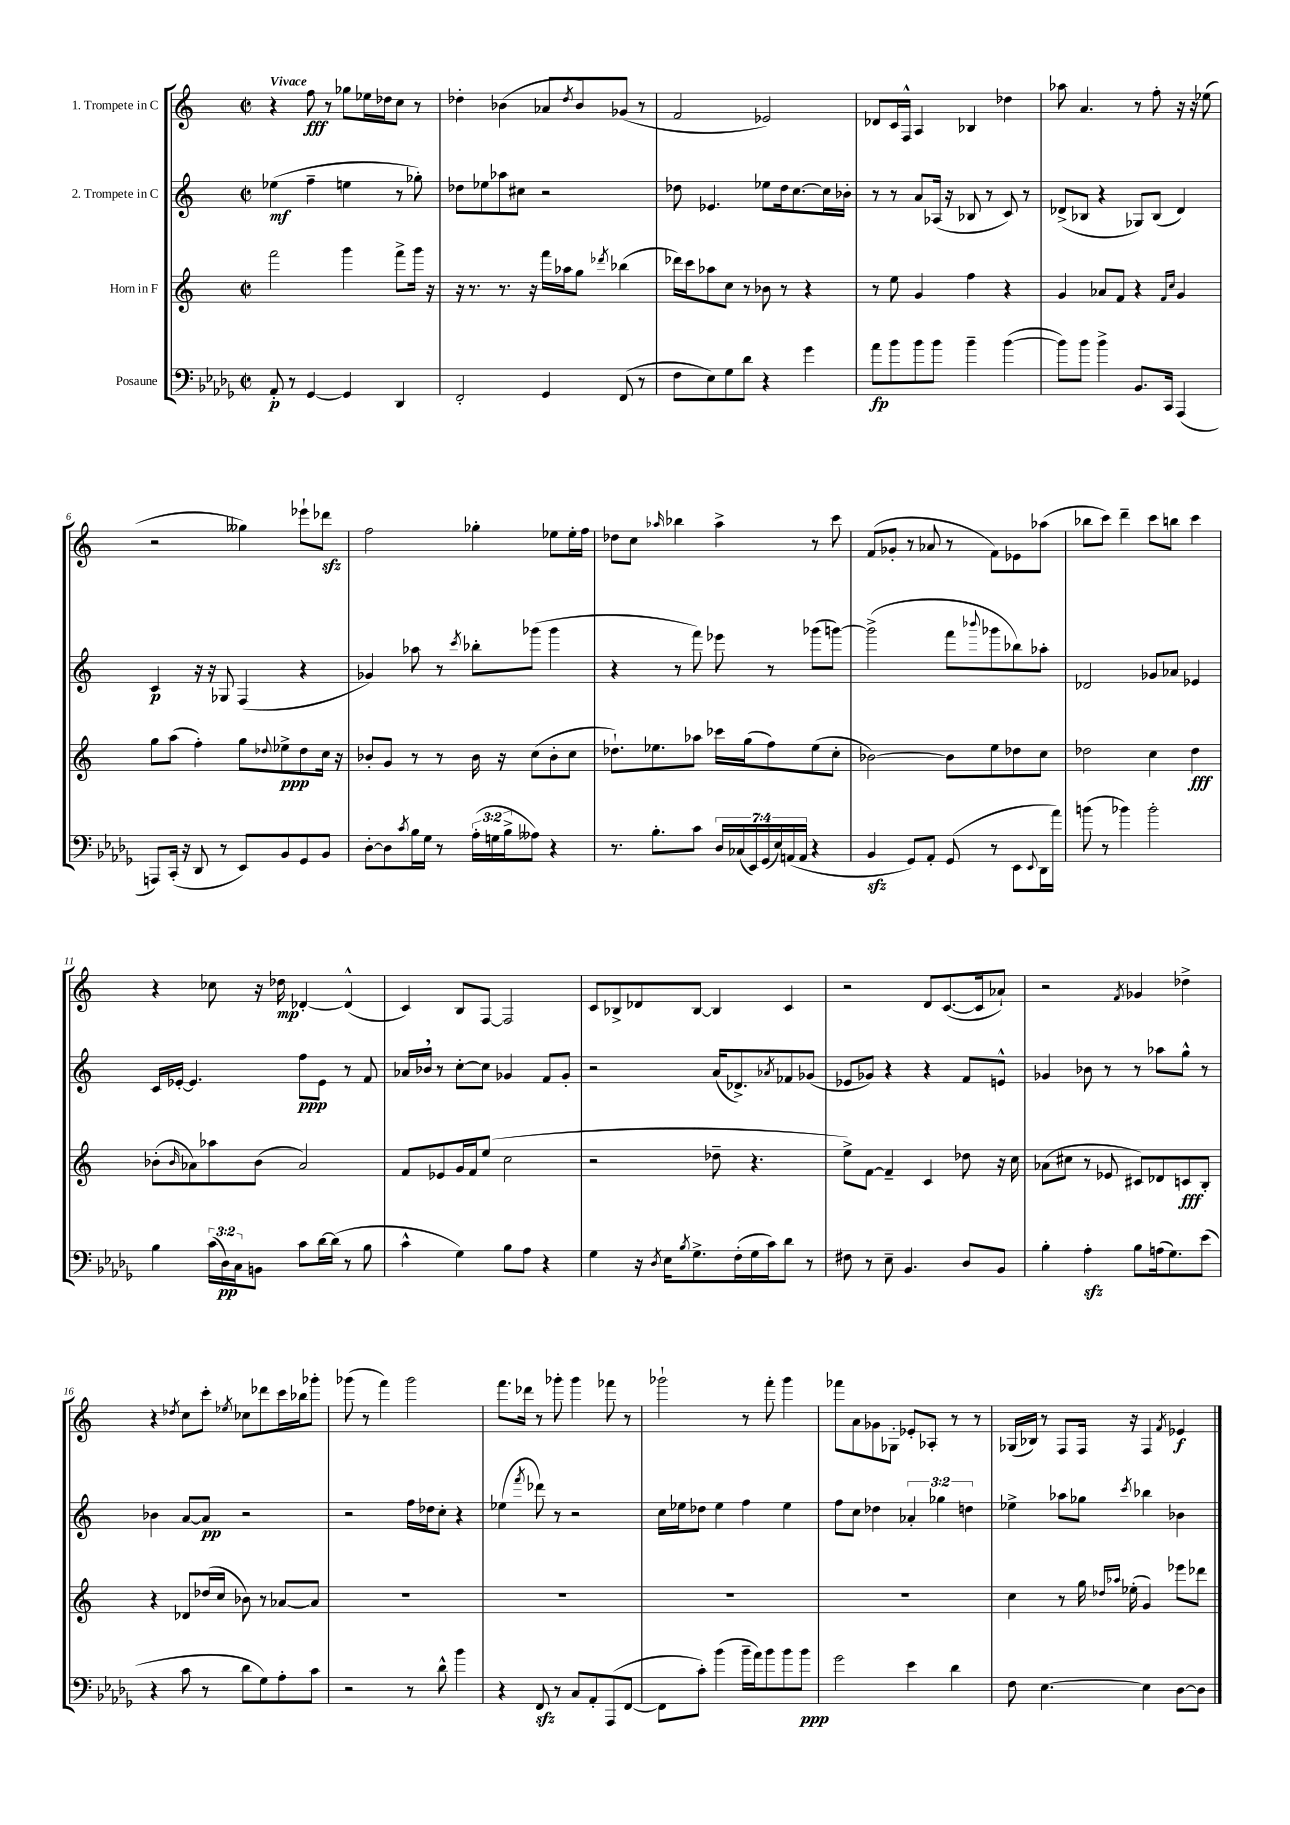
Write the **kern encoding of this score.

**kern	**kern	**kern	**kern
*staff4	*staff3	*staff2	*staff1
*clefF4	*clefG2	*clefG2	*clefG2
*k[b-e-a-d-g-]	*k[]	*k[]	*k[]
*M2/2	*M2/2	*M2/2	*M2/2
*met(c|)	*met(c|)	*met(c|)	*met(c|)
8AA-'/	2fff\	(4ee-\	4r
8r	.	.	.
[4GG-/	.	4ff~\	8ff\
.	.	.	8r
4GG-/]	4ggg\	4ee\	8gg-\L
.	.	.	16ee-\L
.	.	.	16dd-\J
4DD-/	8fff^\L	8r	8cc\J
.	16ggg\Jk	8gg-'\)	8r
.	16r	.	.
=	=	=	=
2FF'/	16r	8dd-\L	4dd-'\
.	8.r	.	.
.	.	8ee-\	.
.	8.r	8aa-\	(4b-\
.	.	8cc#\J	.
.	16r	.	.
4GG-/	16fff\LL	2r	8a-/L
.	16aa-\J	.	.
.	.	.	8qdd-/
.	8gg\J	.	8b-/)
.	8qddd-/	.	.
(8FF/	(4bb-\	.	(8g-/J
8r	.	.	8r
=	=	=	=
8F\L	16ddd-\LL)	8dd-\	2f/
.	16ccc\J	.	.
8E-\)	8aa-\	4.e-/	.
8G-\	8cc\J	.	.
8d-\J	8r	.	.
4r	8b-\	8ee-\L	2e-/)
.	8r	16dd-\k	.
.	.	[8.cc\	.
4g-\	4r	.	.
.	.	16cc\]L	.
.	.	16b-'\JJ	.
=	=	=	=
8a-\L	8r	8r	8d-/L
8b-\	8ee\	8r	16c/L
.	.	.	16F^^/JJ
8b-\	4g/	8a/L	4A/
8b-\J	.	(16A-/Jk	.
.	.	16r	.
4b-~\	4ff\	8B-/	4B-/
.	.	8r	.
([4b-\	4r	8c/)	4dd-\
.	.	8r	.
=	=	=	=
8b-\]L)	4g/	(8d-^/L	8aa-\
8b-\J	.	8B-/J	4.a/
4b-^\	8a-/L	4r	.
.	8f/J	.	.
8.BB-/L	4r	8G-/L)	8r
.	.	(8B-/J	8ff'\
16CC/Jk	.	.	.
.	16qqf/LL	.	.
.	16qqcc/JJ	.	.
(4AAA-/	4g/	4d-/)	16r
.	.	.	16r
.	.	.	(8ee-\
=	=	=	=
8AAA/L)	8gg\L	4c/	2r
(16CC'/Jk	(8aa\J	.	.
16r	.	.	.
8DD-/	4ff'\)	16r	.
.	.	16r	.
8r	.	8G-/	.
8EE-/L)	8gg\L	(4F/	4gg--\)
.	8qqdd-/	.	.
8BB-/	8ee-^\	.	.
8GG-/	8dd-\	4r	8eee-`\L
8BB-/J	16cc\Jk	.	8ddd-\J
.	16r	.	.
=	=	=	=
[8D-'\L	8b-'/L	4g-/)	2ff\
8D-\]	8g/J	.	.
8qc/	.	.	.
16B-\L	8r	8aa-\	.
16G-\JJ	.	.	.
8r	8r	8r	.
.	.	8qccc/	.
(24A-'\LL	16b-\	8bb-'\L	4gg-'\
24G\	.	.	.
.	16r	.	.
24B-^\J	.	.	.
8A--\J)	(8cc\L	(8ggg-\J	.
4r	8b-'\	4ggg-\	8ee-\L
.	8cc\J	.	16ee-'\L
.	.	.	16ff\JJ
=	=	=	=
8.r	8.dd-`\L)	4r	8dd-\L
.	.	.	8cc\J
8.B-'\L	8.ee-\	.	.
.	.	.	16qqaa-/
.	.	8r	4bb-\
8c\J	8aa-\J	8fff\)	.
28D-/LL	16ccc-\LL	8eee-\	4aa-^\
(28C-/	.	.	.
.	(16gg\J	.	.
28EE-/)	.	.	.
(28GG-/	.	.	.
.	8ff\)	8r	.
28E-/)	.	.	.
(28AA/	.	.	.
28AA/JJ	.	.	.
4r	(8ee-\	(8ggg-\L	8r
.	8cc'\J	[8ggg\J)	8ccc\
=	=	=	=
4BB-/	[2b-\)	(2ggg^\]	(8f/L
.	.	.	8g-'/J
8GG-/L)	.	.	8r
8AA-'/J	.	.	8a-/
(8GG-/	8b-\]L	8fff\L	8r
.	.	8qqbbb-/	.
8r	8ee\	8ggg-\	8f\L)
8EE-\L	8dd-\	8bb-\)	8e-\
8qqEE-/	.	.	.
16DD-\L	8cc\J	8aa-'\J	(8aa-\J
16a-\JJ)	.	.	.
=	=	=	=
(8b\	2dd-\	2d-/	8bb-\L
8r	.	.	8ccc\J)
4b-\)	.	.	4ddd~\
2b-'\	4cc\	8g-/L	8ccc\L
.	.	8a-/J	8bb\J
.	4dd-\	4e-/	4ccc\
=	=	=	=
4B-\	(8b-'\L	16c/LL	4r
.	.	[16e-'/JJ	.
.	16qqb-/	.	.
.	8a-\)	4.e-/]	.
(24c\LL	8aa-\	.	8cc-\
24D-\)	.	.	.
24C\J	.	.	.
8BB\J	(8b-\J	.	16r
.	.	.	16dd-\
8c\L	2a-/)	8ff\L	[4d-'/
[16d-\L	.	8e-\J	.
(16d-\]JJ	.	.	.
8r	.	8r	(4d-^^/]
8B-\	.	8f/	.
=	=	=	=
4c^^\	8f/L	16a-/LL	4c/)
.	.	16b-/JJ	.
.	8e-/	8r	.
4G-\)	16g/L	[8cc'\L	8B/L
.	16f/J	.	.
.	(8ee/J	8cc\]J	[8F/J
8B-\L	2cc\	4g-/	2F/]
8A-\J	.	.	.
4r	.	8f/L	.
.	.	8g-'/J	.
=	=	=	=
4G-\	2r	2r	8c/L
.	.	.	8B-^/
16r	.	.	8d-/
8qD-/	.	.	.
16E-\LK	.	.	.
8qB-/	.	.	.
8.G-^\	.	.	[8B-/J
.	8dd-~\	(16a/LK	4B-/]
(16F'\L	.	8.d-^/)	.
16G-\	4.r	.	.
16c\J)	.	.	.
.	.	8qa-/	.
8d-\J	.	8f-/	4c/
8r	.	(8g-/J	.
=	=	=	=
8F#\	8ee^\L)	8e-/L	2r
8r	[8f\J	8g-/J)	.
8E-~\	4f~/]	4r	.
4.BB-/	.	.	.
.	4c/	4r	8d/L
.	.	.	([8.c/
8D-/L	8dd-\	8f/L	.
.	.	.	16c/]k
8BB-/J	16r	8e^^/J	8a-`/J)
.	16cc\	.	.
=	=	=	=
4B-'\	(8a-\L	4g-/	2r
.	8cc#\J	.	.
4A-'\	8r	8b-\	.
.	8e-/	8r	.
.	.	.	8qf/
8B-\L	8c#/L)	8r	4g-/
(16A\k	8d-/	8aa-\L	.
8.G-\)	.	.	.
.	8c/	8gg^^\J	4dd-^\
(8e-\J	8B'/J	8r	.
=	=	=	=
4r	4r	4b-\	4r
.	.	.	8qdd-/
8c\	8d-/L	[8a/L	8cc\L
8r	(16dd-/L	8a/]J	8ccc'\J
.	16cc/JJ	.	.
.	.	.	8qee-/
8d-\L	8b-\)	2r	8cc-\L
8G-\)	8r	.	8ddd-\
8A-'\	[8a-/L	.	16ccc\L
.	.	.	16bb-\J
8c\J	8a-/]J	.	8ggg-'\J
=	=	=	=
2r	1r	2r	(8ggg-\
.	.	.	8r
.	.	.	4fff\)
8r	.	16ff\LL	2ggg-\
.	.	16dd-\J	.
8d-^^\	.	8cc'\J	.
4b-\	.	4r	.
=	=	=	=
4r	1r	(4ee-\	8.fff\L
.	.	.	16ddd-\Jk
.	.	8qfff/	.
8FF/	.	8ddd-\)	8r
8r	.	8r	8ggg-'\
8C/L	.	2r	4ggg-\
8AA-'/	.	.	.
(8AAA-/	.	.	8fff-\
[8FF/J	.	.	8r
=	=	=	=
8FF\]L	1r	16cc\LL	2ggg-`\
.	.	16ee-\J	.
8c'\J)	.	8dd-\J	.
(4b-\	.	4ee-\	.
16b-~\LL	.	4ff\	8r
16a-\J)	.	.	.
8b-\	.	.	8fff'\
8b-\	.	4ee-\	4ggg-\
8b-\J	.	.	.
=	=	=	=
2g-\	1r	8ff\L	8fff-\L
.	.	8cc\J	8a\
.	.	4dd-\	8g-\
.	.	.	8G-'\J
4e-\	.	6a-'/	8e-'/L
.	.	.	8A-'/J
.	.	6gg-\	.
4d-\	.	.	8r
.	.	6dd\	.
.	.	.	8r
=	=	=	=
8F\	4cc\	4ee-^\	(16G-/LL
.	.	.	16B-/JJ)
[4.E-\	.	.	8r
.	8r	8aa-\L	8F/L
.	16gg\	8gg-\J	16F/Jk
.	16qqdd-/LL	.	.
.	16qqaa-/JJ	.	.
.	(16ee-'\	.	16r
.	.	8qccc/	.
4E-\]	4g/)	4bb-\	4F/
.	.	.	8qf/
[8D-\L	8eee-\L	4b-\	4e-/
8D-\]J	8ddd-\J	.	.
==	==	==	==
*-	*-	*-	*-
